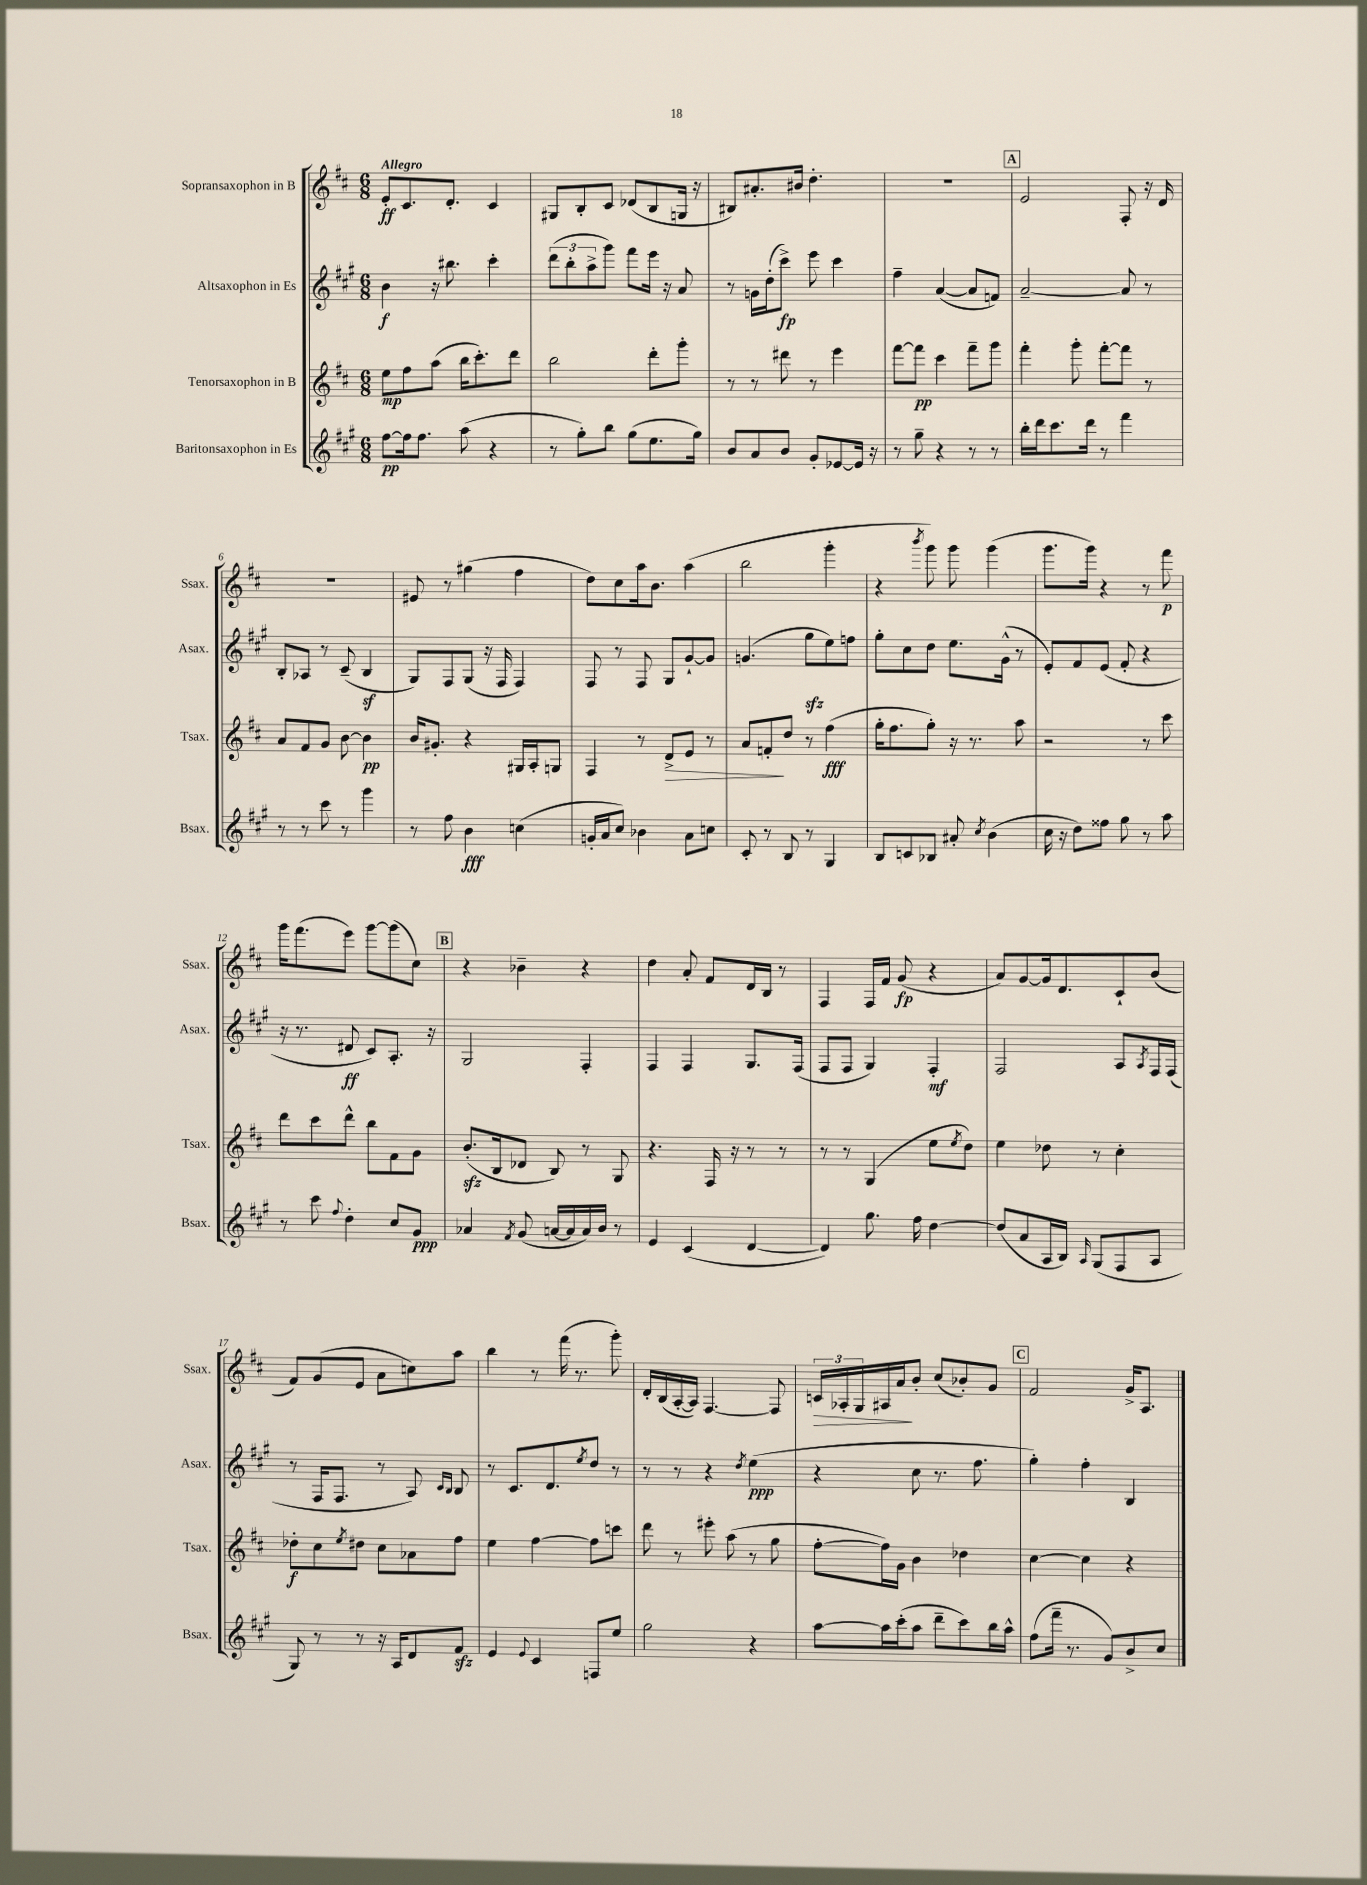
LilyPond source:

<<
\new StaffGroup <<
\new Staff = "s0" \with { instrumentName = "Sopransaxophon in B" shortInstrumentName = "Ssax." } {
    \clef treble \key d \major \numericTimeSignature \time 6/8 \tempo "Allegro"
    e'8-.\ff cis'8. d'8.-. cis'4 |
    gis8 b8-. cis'8 des'8( b8 g16 r16 |
    bis8) ais'8.-. bis'16 d''4.-. |
    R2. |
    \mark \markup { \box "A" } e'2 fis8-. r16 d'16 |
    R2. |
    eis'8 r8 gis''4( fis''4 |
    d''8) cis''8 a''16 b'8. a''4( |
    b''2 g'''4-. |
    r4 \acciaccatura { b'''8 } g'''8) g'''8 g'''4( |
    g'''8. g'''16) r4 r8 fis'''8\p |
    g'''16 fis'''8.( e'''8) g'''8~ g'''8( cis''8) |
    \mark \markup { \box "B" } r4 bes'4-- r4 |
    d''4 a'8-. fis'8 d'16 b16 r8 |
    fis4 fis16 fis'16 g'8\fp( r4 |
    a'8) g'8~ g'16 d'8. cis'8-! b'8( |
    fis'8) g'8( e'8 a'8 c''8) a''8 |
    b''4 r8 fis'''16( r8. g'''8-.) |
    d'16-. b16( a16~-. a16) fis4.~ fis8 |
    \tuplet 3/2 { c'16\> aes16-. g16 } ais16 a'16\! b'8-. cis''8( bes'8-.) g'8 |
    \mark \markup { \box "C" } fis'2 g'16-> a8. \bar "|." |
}
\new Staff = "s1" \with { instrumentName = "Altsaxophon in Es" shortInstrumentName = "Asax." } {
    \clef treble \key a \major \numericTimeSignature \time 6/8
    b'4\f r16 bis''8. cis'''4-. |
    \tuplet 3/2 { d'''8( b''8-. a''8-> } gis'''8) fis'''8 e'''16 r16 a'8 |
    r8 g'16 d''16-.( cis'''8->\fp) e'''8 cis'''4 |
    fis''4-- a'4~( a'8 f'8) |
    \mark \markup { \box "A" } a'2~-- a'8 r8 |
    b8-. aes8 r8 cis'8--( b4\sf |
    gis8) fis8 gis8( r16 fis16 fis4) |
    fis8 r8 fis8 gis8 gis'8~-! gis'8 |
    g'4.( gis''8\sfz e''8) f''8 |
    gis''8-. cis''8 d''8 e''8. gis'16-^( r8 |
    e'8-.) fis'8 e'8( fis'8-. r4 |
    r16 r8. dis'8\ff cis'8) a8.-. r16 |
    \mark \markup { \box "B" } gis2 fis4-. |
    fis4 fis4 gis8. fis16( |
    fis8 fis8 gis4) fis4-.\mf |
    fis2 a8 \acciaccatura { a8 } fis16 fis16( |
    r8 fis16 fis8. r8 a8) \grace { cis'16 b16 } b8 |
    r8 cis'8. d'8. \acciaccatura { e''8 } d''8 r8 |
    r8 r8 r4 \acciaccatura { d''8 } e''4\ppp( |
    r4 cis''8 r8. fis''8. |
    \mark \markup { \box "C" } gis''4-.) fis''4-. b4 \bar "|." |
}
\new Staff = "s2" \with { instrumentName = "Tenorsaxophon in B" shortInstrumentName = "Tsax." } {
    \clef treble \key d \major \numericTimeSignature \time 6/8
    e''8\mp fis''8 a''8( b''16 cis'''8.-.) d'''8 |
    b''2 d'''8-. g'''8-. |
    r8 r8 dis'''8 r8 e'''4 |
    fis'''8~ fis'''8\pp cis'''4 fis'''8-- g'''8 |
    \mark \markup { \box "A" } fis'''4-. g'''8-. fis'''8~-. fis'''8 r8 |
    a'8 fis'8 g'8 b'8~ b'4\pp |
    b'16 gis'8.-. r4 gis16 a16-. g8 |
    fis4 r8 d'8->\> e'8 r8 |
    a'8 f'8-.\! d''8 r8 fis''4\fff( |
    g''16-. fis''8. g''8-.) r16 r8. a''8 |
    r2 r8 cis'''8 |
    d'''8 cis'''8 d'''8-^ b''8 fis'8 g'8 |
    \mark \markup { \box "B" } b'8.-.\sfz( b16 des'8 b8) r8 g8 |
    r4. fis16 r16 r8 r8 |
    r8 r8 g4( e''8 \acciaccatura { e''8 } d''8) |
    e''4 des''8 r8 cis''4-. |
    des''8-.\f cis''8 \acciaccatura { e''8 } dis''8 cis''8 aes'8 fis''8 |
    e''4 fis''4~ fis''8 c'''8 |
    d'''8 r8 eis'''8-. a''8( r8 g''8 |
    fis''8~-. fis''16) g'16 b'4 des''4 |
    \mark \markup { \box "C" } cis''4~ cis''4 r4 \bar "|." |
}
\new Staff = "s3" \with { instrumentName = "Baritonsaxophon in Es" shortInstrumentName = "Bsax." } {
    \clef treble \key a \major \numericTimeSignature \time 6/8
    fis''8~\pp fis''16 fis''8. a''8( r4 |
    r8 gis''8-.) b''8 gis''8( e''8. gis''16) |
    b'8 a'8 b'8 gis'8-. ees'8~ ees'16 r16 |
    r8 gis''8-- r4 r8 r8 |
    \mark \markup { \box "A" } b''16-. d'''16 cis'''8. d'''16 r8 fis'''4 |
    r8 r8 cis'''8 r8 gis'''4 |
    r8 fis''8 b'4\fff c''4( |
    g'16-. a'16 cis''8) bes'4 a'8 c''8 |
    cis'8-. r8 b8 r8 gis4 |
    b8 c'8 bes8 ais'8-. \acciaccatura { cis''8 } b'4( |
    cis''16 r16 d''8) fisis''8 gis''8 r8 a''8 |
    r8 cis'''8 \appoggiatura { fis''8 } d''4-. cis''8 gis'8\ppp |
    \mark \markup { \box "B" } aes'4 \acciaccatura { fis'8 } gis'8( a'16~ a'16 a'16) b'16 r8 |
    e'4 cis'4( d'4~ |
    d'4) gis''8. fis''16 d''4~ |
    d''8( a'8 a16 b16) \grace { a16 } gis8( fis8 a8 |
    gis8) r8 r8 r16 a16 d'8 fis'8\sfz |
    e'4 \appoggiatura { e'8 } cis'4 f8 e''8 |
    gis''2 r4 |
    a''8~ a''16 cis'''16-.( a''8 d'''8-- cis'''8) b''16 a''16-^ |
    \mark \markup { \box "C" } fis''8( fis'''16-- r8. gis'8) b'8-> cis''8 \bar "|." |
}
>>
>>
